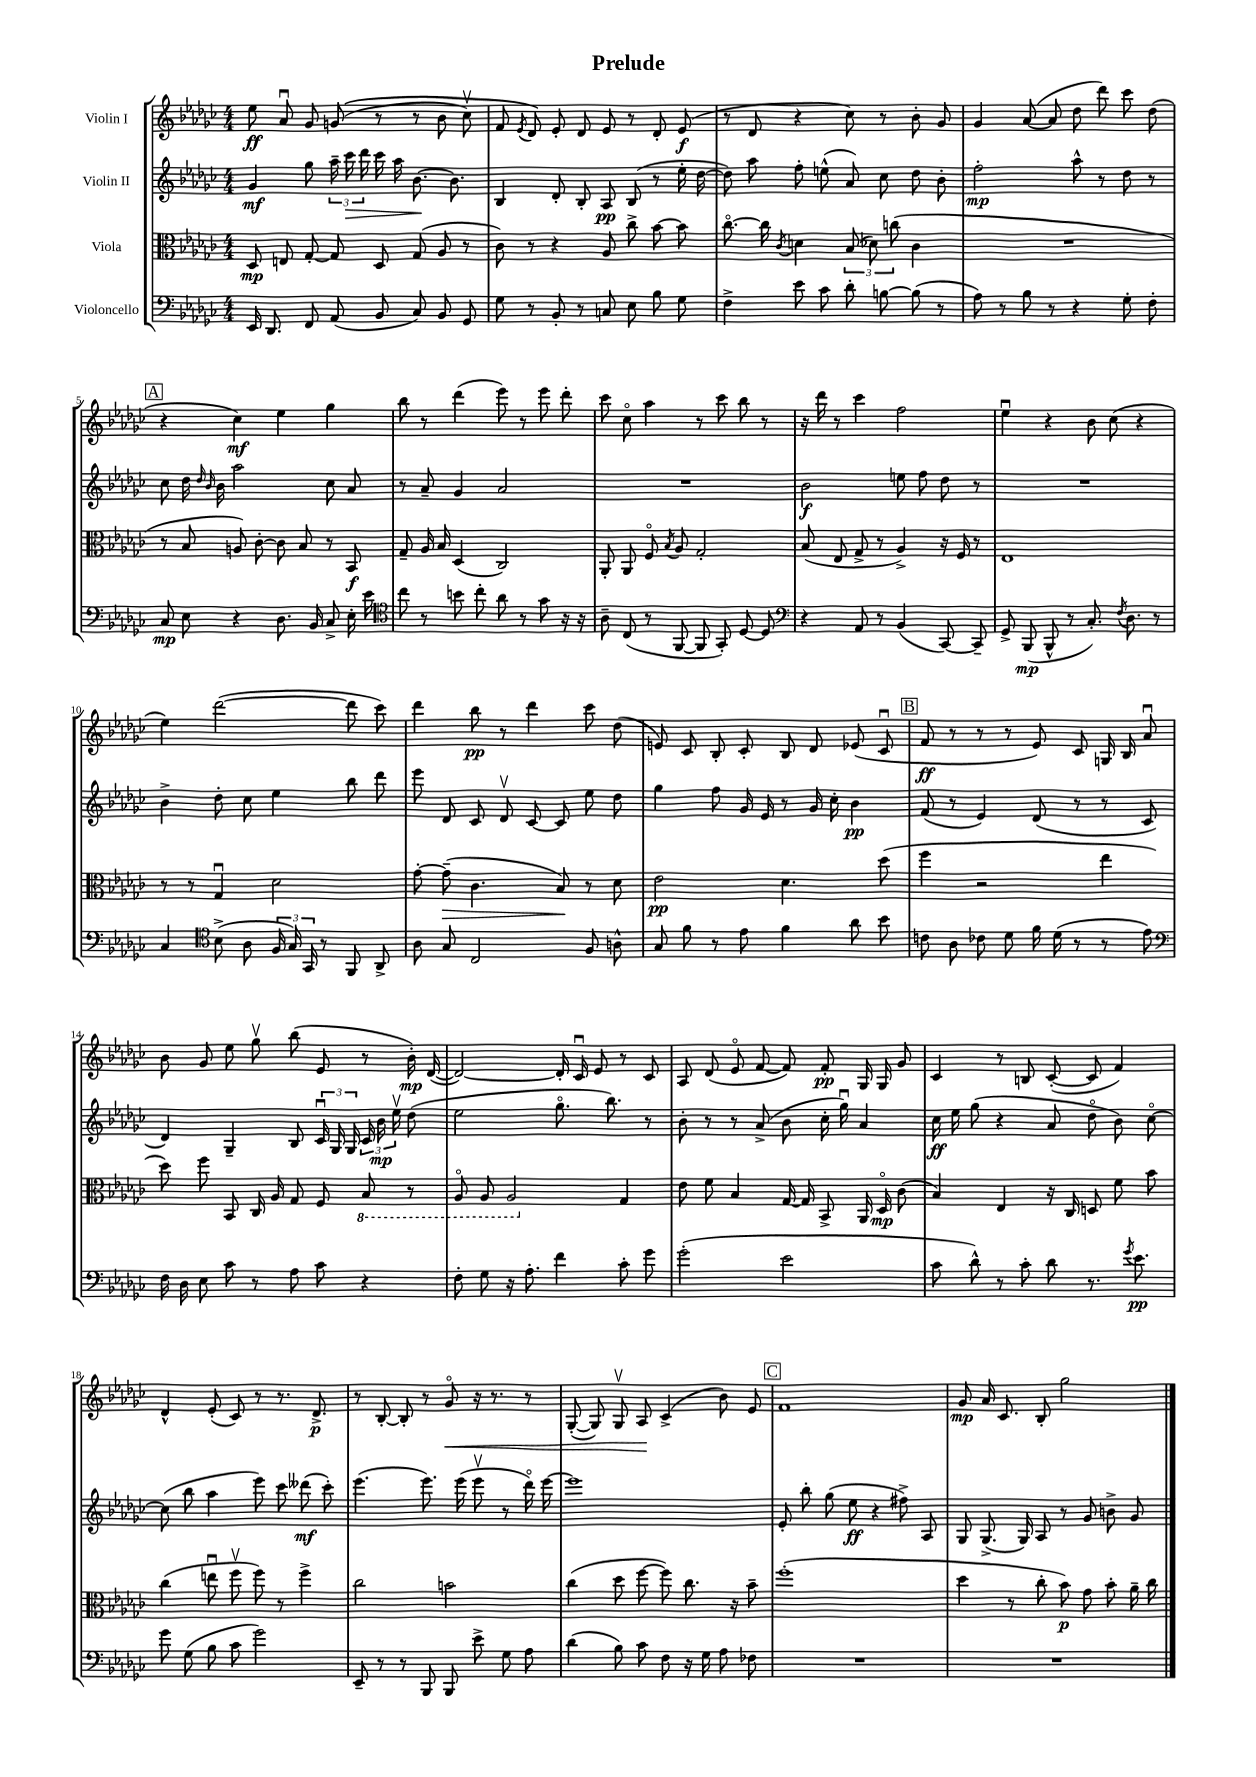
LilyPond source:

\header { title = "Prelude" }
<<
\new StaffGroup <<
\new Staff = "s0" \with { instrumentName = "Violin I" } {
    \clef treble \key ges \major \numericTimeSignature \time 4/4
    \autoBeamOff ees''8\ff aes'8\downbow ges'8 g'8(\( r8 r8 bes'8 ces''8\upbow) |
    f'8 \acciaccatura { ees'8 } des'8\) ees'8-. des'8 ees'8 r8 des'8-. ees'8\f( |
    r8 des'8 r4 ces''8) r8 bes'8-. ges'8 |
    ges'4 aes'8~( aes'8 des''8 des'''8) ces'''8 des''8( |
    \mark \markup { \box "A" } r4 ces''4\mf) ees''4 ges''4 |
    bes''8 r8 des'''4( ees'''8) r8 ees'''8 des'''8-. |
    ces'''8 ces''8\flageolet aes''4 r8 ces'''8 bes''8 r8 |
    r16 des'''16 r8 ces'''4 f''2 |
    ees''4\downbow r4 bes'8 ces''8( r4 |
    ees''4) des'''2~( des'''8 ces'''8) |
    des'''4 bes''8\pp r8 des'''4 ces'''8 des''8( |
    e'8) ces'8 bes8-. ces'8-. bes8 des'8 ees'8( ces'8\downbow |
    \mark \markup { \box "B" } f'8\ff r8 r8 r8 ees'8) ces'8 g16 bes16 aes'8\downbow |
    bes'8 ges'8 ees''8 ges''8\upbow bes''8( ees'8 r8 bes'16-.\mp) des'16~( |
    des'2~) des'16-. ces'16\downbow ees'8 r8 ces'8 |
    aes8 des'8( ees'8\flageolet f'8~ f'8) f'8-.\pp ges16 ges16 ges'8 |
    ces'4 r8 b8 ces'8~-.( ces'8 f'4) |
    des'4-^ ees'8-.( ces'8) r8 r8. des'8.->\p |
    r8 bes8~-. bes8-. r8 ges'8\flageolet\< r16 r8. r8 |
    ges8~-.( ges8) ges8\upbow aes8\! ces'4->( bes'8) ees'8 |
    \mark \markup { \box "C" } f'1 |
    ges'8\mp aes'16 ces'8. bes8-. ges''2 \bar "|." |
}
\new Staff = "s1" \with { instrumentName = "Violin II" } {
    \clef treble \key ges \major \numericTimeSignature \time 4/4
    \autoBeamOff ges'4\mf ges''8 \tuplet 3/2 { aes''16-- ces'''16\> des'''16 } ces'''16 aes''16 bes'8.~\! bes'8. |
    bes4 des'8-. bes8-. aes8\pp bes8( r8 ees''16-. des''16~ |
    des''8) aes''8 f''8-. e''8-^( aes'8) ces''8 des''8 bes'8-. |
    f''2-.\mp aes''8-^ r8 des''8 r8 |
    \mark \markup { \box "A" } ces''8 des''16 \grace { des''16 bes'16 } bes'16 aes''2 ces''8 aes'8 |
    r8 aes'8-- ges'4 aes'2 |
    R1 |
    bes'2\f e''8 f''8 des''8 r8 |
    R1 |
    bes'4-> des''8-. ces''8 ees''4 bes''8 des'''8 |
    ees'''8 des'8 ces'8 des'8\upbow ces'8~ ces'8 ees''8 des''8 |
    ges''4 f''8 ges'16 ees'16 r8 ges'16 ces''16-. bes'4\pp |
    \mark \markup { \box "B" } f'8( r8 ees'4) des'8( r8 r8 ces'8 |
    des'4) ges4-- bes8 \tuplet 3/2 { ces'16\downbow ges16 ges16 } \tuplet 3/2 { ces'16 bes'16\mp ees''16\upbow } des''8( |
    ees''2 ges''8.\flageolet bes''8.) r8 |
    bes'8-. r8 r8 aes'8->( bes'8 ces''16-. ges''16\downbow) aes'4 |
    ces''16\ff ees''16 ges''8( r4 aes'8 des''8\flageolet bes'8) ces''8~\flageolet |
    ces''8( bes''8 aes''4 ees'''8) ces'''8 deses'''8\mf( ces'''8-.) |
    ees'''4.( ees'''8.) ees'''16( ees'''8\upbow r8 des'''16\flageolet) ees'''16~ |
    ees'''1 |
    \mark \markup { \box "C" } ees'8-. bes''8-. ges''8( ees''8\ff r4 fis''8->) aes8 |
    ges8 ges8.->( ges16) aes8 r8 ges'8 b'8-> ges'8 \bar "|." |
}
\new Staff = "s2" \with { instrumentName = "Viola" } {
    \clef alto \key ges \major \numericTimeSignature \time 4/4
    \autoBeamOff des8\mp e8 ges8~-. ges8 des8 ges8( aes8 r8 |
    ces'8) r8 r4 aes8 ces''8-> bes'8~ bes'8 |
    ces''8.~\flageolet ces''16 \acciaccatura { ces'8 } d'4 \tuplet 3/2 { bes8( des'8) c''8( } ces'4 |
    R1 |
    \mark \markup { \box "A" } r8 bes8 a8) ces'8~-. ces'8 bes8 r8 bes,8\f |
    ges8-- aes16 bes16 des4( ces2) |
    aes,8-. aes,8 f8\flageolet \acciaccatura { bes8 } aes8 ges2-. |
    bes8( ees8 ges8-> r8 aes4->) r16 f16 r8 |
    ees1 |
    r8 r8 ges4\downbow des'2 |
    ges'8~-. ges'8--\>( ces'4. bes8\!) r8 des'8 |
    ees'2\pp des'4. des''8( |
    \mark \markup { \box "B" } f''4 r2 ees''4 |
    des''8) f''8 bes,8 ces16 aes16 ges8 f8 \ottava #-1 bes,8 r8 |
    aes,8\flageolet aes,8 aes,2 \ottava #0 ges4 |
    ees'8 f'8 bes4 ges16~ ges16 bes,8-> aes,16 des16\flageolet\mp ces'8( |
    bes4) ees4 r16 ces16 d8 f'8 bes'8 |
    ces''4( e''8\downbow f''8\upbow f''8) r8 f''4-> |
    ces''2 b'2 |
    ces''4( des''8 f''8~ f''8) ces''8. r16 bes'8-- |
    \mark \markup { \box "C" } f''1-.( |
    des''4 r8 ces''8-. bes'8\p) ges'8 bes'8-. aes'16-- ces''16 \bar "|." |
}
\new Staff = "s3" \with { instrumentName = "Violoncello" } {
    \clef bass \key ges \major \numericTimeSignature \time 4/4
    \autoBeamOff ees,16 des,8. f,8 aes,8( bes,8 ces8) bes,8 ges,8 |
    ges8 r8 bes,8-. r8 c8 ees8 bes8 ges8 |
    f4-> ees'8 ces'8 des'8-. b8~ b8( r8 |
    aes8) r8 bes8 r8 r4 ges8-. f8-. |
    \mark \markup { \box "A" } ces8\mp ees8 r4 des8. bes,16 ces8-> ees16-. ees'16 |
    \clef tenor ces''8 r8 b'8 ces''8-. aes'8 r8 ges'8 r16 r16 |
    aes8-- ces8( r8 f,8~ f,8 ges,8-.) des8~ des8 |
    \clef bass r4 aes,8 r8 bes,4( ces,8~) ces,8-- |
    ges,8-> bes,,8\mp( bes,,8-^ r8 ces8.-.) \acciaccatura { f8 } des8. r8 |
    ces4 \clef tenor bes8->( aes8 \tuplet 3/2 { f16 ges16) ges,16 } r8 f,8 aes,8-> |
    aes8 ges8 ces2 f8 a8-^ |
    ges8 f'8 r8 ees'8 f'4 aes'8 bes'8 |
    \mark \markup { \box "B" } c'8 aes8 ces'8 des'8 f'16 des'16( r8 r8 ees'8) |
    \clef bass f16 des16 ees8 ces'8 r8 aes8 ces'8 r4 |
    f8-. ges8 r16 aes8.-. f'4 ces'8-. ges'8 |
    ges'2-.( ees'2 |
    ces'8 des'8-^) r8 ces'8-. des'8 r8. \acciaccatura { ges'8 } ees'8.\pp |
    ges'8 ges8( bes8 ces'8 ges'2) |
    ees,8-- r8 r8 bes,,8 bes,,8 ees'8-> ges8 aes8 |
    des'4( bes8) ces'8 f8 r16 ges16 aes8 fes8 |
    \mark \markup { \box "C" } R1 |
    R1 \bar "|." |
}
>>
>>
